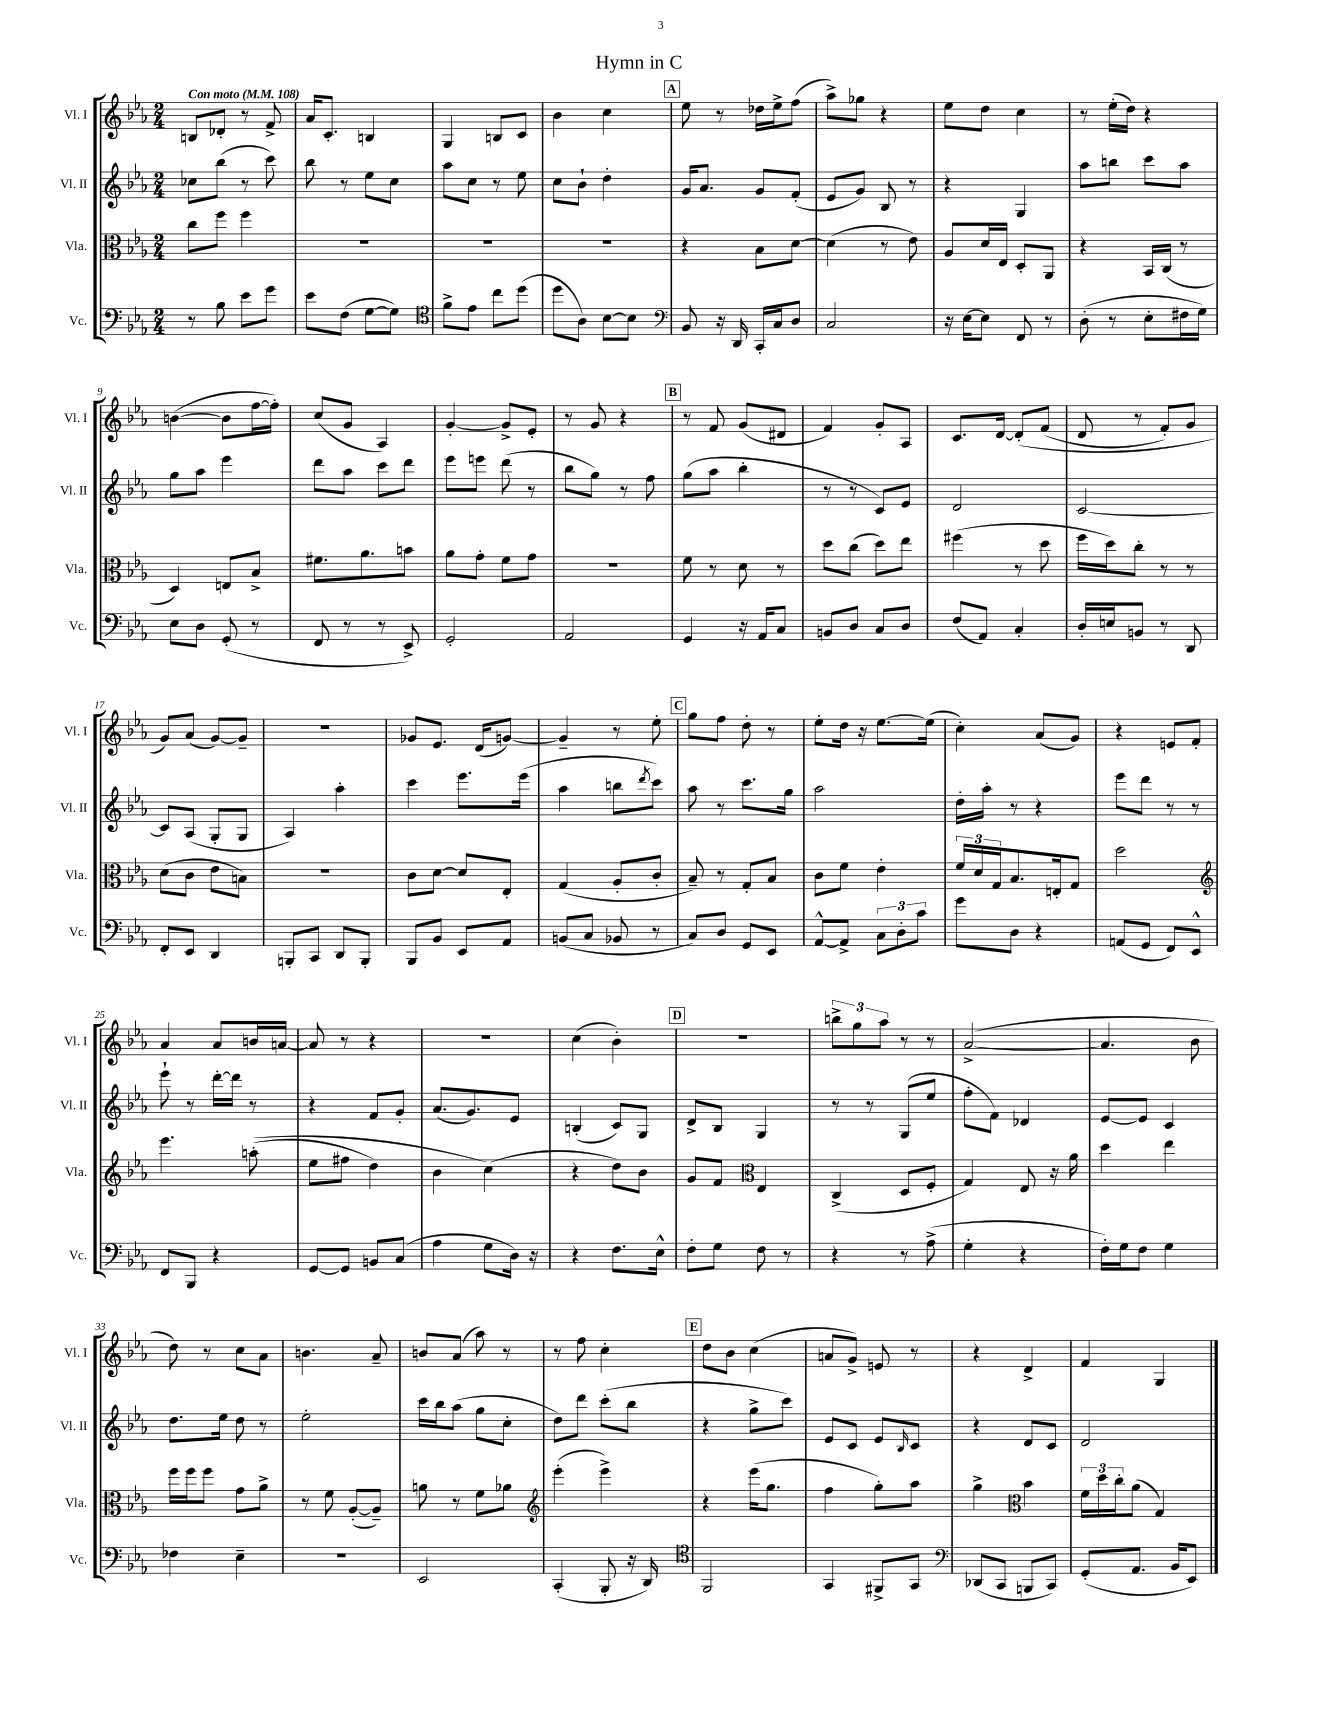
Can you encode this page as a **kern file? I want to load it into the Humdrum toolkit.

**kern	**kern	**kern	**kern
*part4	*part3	*part2	*part1
*staff4	*staff3	*staff2	*staff1
*I"Vc.	*I"Vla.	*I"Vl. II	*I"Vl. I
*I'Vc.	*I'Vla.	*I'Vl. II	*I'Vl. I
*clefF4	*clefC3	*clefG2	*clefG2
*k[b-e-a-]	*k[b-e-a-]	*k[b-e-a-]	*k[b-e-a-]
*M2/4	*M2/4	*M2/4	*M2/4
*MM108	*MM108	*MM108	*MM108
=1	=1	=1	=1
!	!	!	!LO:TX:a:B:t=Con moto
8r	8cc\L	8cc-X\L	8Bn/L
8B-\	8ff\J	(8bb-\J	8d-X'/J
8e-\L	4ff\	8r	8r
8g\J	.	8ccc\)	8f^/
=2	=2	=2	=2
8e-\L	2r	8bb-\	16a-/KL
.	.	.	8.c'/J
(8F\J	.	8r	.
[8G\L	.	8ee-\L	4Bn/
8G\J])	.	8cc\J	.
=3	=3	=3	=3
*clefC4	*	*	*
8f^\L	2r	8aa-\L	4G/
8e-\J	.	8cc\J	.
8cc\L	.	8r	8Bn/L
(8dd\J	.	8ee-\	8c/J
=4	=4	=4	=4
8dd\L	2r	8cc\L	4b-\
8A-\J)	.	8b-`\J	.
[8B-\L	.	4dd'\	4cc\
8B-\J]	.	.	.
!!LO:REH:place=s1:t=A
=5	=5	=5	=5
*clefF4	*	*	*
8BB-/	4r	16g/KL	8ee-\
.	.	8.a-/J	.
16r	.	.	8r
16DD/	.	.	.
16CC'/LL	8B-\L	8g/L	16dd-X\LL
16C/J	.	.	16ee-^\J
8D/J	[8d\J	(8f'/J	(8ff\J
=6	=6	=6	=6
2C/	(4d\]	8e-/L	8aa-^\L)
.	.	8g/J)	8gg-X\J
.	8r	8B-/	4r
.	8e-\)	8r	.
=7	=7	=7	=7
16r	8A-/L	4r	8ee-\L
[16E-\KL	.	.	.
8E-\J]	16d/L	.	8dd\J
.	16E-/JJ	.	.
8FF/	8D'/L	4G/	4cc\
8r	8AA-/J	.	.
=8	=8	=8	=8
(8D'\	4r	8aa-\L	8r
8r	.	8bbn\J	(16ee-'\LL
.	.	.	16dd\JJ)
8E-'\L	16BB-/LL	8ccc\L	4r
.	(16C/JJ	.	.
16F#X\L	8r	8aa-\J	.
16G\JJ)	.	.	.
!!LO:LB:g=z
=9	=9	=9	=9
8E-\L	4D/)	8gg\L	([4bn\
8D\J	.	8aa-\J	.
(8GG'/	8En/L	4eee-\	8b\L]
8r	8B-^/J	.	[16ff\L
.	.	.	16ff'\JJ])
=10	=10	=10	=10
8FF/	8.f#X\L	8ddd\L	(8cc/L
8r	.	8aa-\J	8g/J
.	8.a-\	.	.
8r	.	8ccc\L	4A-/)
8EE-^/)	8bn\J	8ddd\J	.
=11	=11	=11	=11
2GG'/	8a-\L	8eee-\L	[4g'/
.	8g'\J	8eeen\J	.
.	8f\L	(8ddd\	8g^/L]
.	8g\J	8r	8e-'/J
=12	=12	=12	=12
2AA-/	2r	8bb-\L	8r
.	.	8gg\J)	8g/
.	.	8r	4r
.	.	8ff\	.
!!LO:REH:place=s1:t=B
=13	=13	=13	=13
4GG/	8f\	(8gg\L	8r
.	8r	8aa-\J	8f/
16r	8d\	4bb-'\	(8g/L
16AA-/KL	.	.	.
8C/J	8r	.	8d#X/J
=14	=14	=14	=14
8BBn/L	8dd\L	8r	4f/)
8D/J	(8cc\J	8r	.
8C/L	8dd\L)	8c/L)	8g'/L
8D/J	8ee-\J	8e-/J	8A-/J
=15	=15	=15	=15
(8F/L	(4ff#X\	2d/	8.c/L
8AA-/J)	.	.	.
.	.	.	[16d/Jk
4C'/	8r	.	(8d'/L]
.	8dd\	.	(8f/J
=16	=16	=16	=16
16D'/LL	16ff\LL	[2c/	8d/
16En/J	16dd\J)	.	.
8BBn/J	8cc'\J	.	8r
8r	8r	.	8f'/L)
8DD/	8r	.	8g/J
!!LO:LB:g=z
=17	=17	=17	=17
8FF'/L	(8d\L	8c/L]	8g/L)
8EE-/J	8c\J	(8A-/J	(8a-/J
4DD/	8e-\L	8G'/L	[8g/L)
.	8Bn\J)	8G/J	8g~/J]
=18	=18	=18	=18
8BBBn'/L	2r	4A-/)	2r
8CC/J	.	.	.
8DD/L	.	4aa-'\	.
8BBB'/J	.	.	.
=19	=19	=19	=19
8BBB-/L	8c\L	4ccc\	8g-X/L
8BB-/J	[8d\J	.	8.e-/J
8EE-/L	8d/L]	8.eee-\L	.
.	.	.	(16d/KL
8AA-/J	8E-'/J	.	[8gn/J)
.	.	(16eee-\Jk	.
=20	=20	=20	=20
(8BBn/L	(4G/	4aa-\	4g~/]
8C/J	.	.	.
8BB-X/	8A-'/L	8bbn\L	8r
.	.	8qddd/	.
8r	8c'/J	8ccc\J)	8ee-'\
!!LO:REH:place=s1:t=C
=21	=21	=21	=21
8C/L)	8B-~/)	8aa-\	8gg\L
8D/J	8r	8r	8ff\J
8GG/L	8G'/L	8.ccc\L	8dd'\
8EE-/J	8B-/J	.	8r
.	.	16gg\Jk	.
=22	=22	=22	=22
[8AA-^^/L	8c\L	2aa-\	8ee-'\L
8AA-^/J]	8f\J	.	16dd\Jk
.	.	.	16r
12C\L	4e-'\	.	[8.ee-\L
12D'\	.	.	.
12c\J	.	.	.
.	.	.	(16ee-\Jk]
=23	=23	=23	=23
8g\L	24f/LL	16dd'\LL	4cc'\)
.	24d/	.	.
.	.	16aa-'\JJ	.
.	24G/J	.	.
8D\J	8.B-/	8r	.
4r	.	4r	(8a-/L
.	16En'/k	.	.
.	8G/J	.	8g/J)
=24	=24	=24	=24
(8AAn/L	2dd\	8eee-\L	4r
8GG/J	.	8ddd\J	.
8FF/L)	.	8r	8en/L
8EE-^^/J	.	8r	8f'/J
!!LO:LB:g=z
=25	=25	=25	=25
*	*clefG2	*	*
8FF/L	4.eee-\	8eee-`\	4a-/
8BBB-/J	.	8r	.
4r	.	[16ddd'\LL	8a-/L
.	.	16ddd\JJ]	.
.	((8aan'\	8r	16bn/L
.	.	.	[16an/JJ
=26	=26	=26	=26
[8GG/L	8ee-\L	4r	8a/]
8GG/J]	8ff#X\J	.	8r
8BBn/L	4dd\)	8f/L	4r
(8C/J	.	8g'/J	.
=27	=27	=27	=27
4A-\	4b-\	(8.a-/L	2r
.	.	8.g/)	.
8G\L	(4cc\)	.	.
16D\Jk)	.	8e-/J	.
16r	.	.	.
=28	=28	=28	=28
4r	4r	(4Bn'/	(4cc\
8.F\L	8dd\L)	8c/L)	4b-'\)
.	8b-\J	8G/J	.
16E-^^\Jk	.	.	.
!!LO:REH:place=s1:t=D
=29	=29	=29	=29
8F'\L	8g/L	8d^/L	2r
8G\J	8f/J	8B-/J	.
*	*clefC3	*	*
8F\	4E-/	4G/	.
8r	.	.	.
=30	=30	=30	=30
4r	(4C^/	8r	12bbn^\L
.	.	.	12gg\
.	.	8r	.
.	.	.	12aa-\J
8r	8D/L	(8G/L	8r
(8A-^\	8F'/J	8ee-/J	8r
=31	=31	=31	=31
4G'\	4G/)	8ff'\L	([2a-^/
.	.	8f\J)	.
4r	8E-/	4d-X/	.
.	16r	.	.
.	16a-\	.	.
=32	=32	=32	=32
16F'\LL)	4dd\	[8e-/L	4.a-/]
16G\J	.	.	.
8F\J	.	8e-/J]	.
4G\	4ee-\	4c/	.
.	.	.	8b-\
!!LO:LB:g=z
=33	=33	=33	=33
4F-X\	16ff\LL	8.dd\L	8dd\)
.	16ff\J	.	.
.	8ff\J	.	8r
.	.	16ee-\Jk	.
4E-~\	8g\L	8dd\	8cc\L
.	8a-^\J	8r	8a-\J
=34	=34	=34	=34
2r	8r	2ee-'\	4.bn\
.	8f\	.	.
.	([8A-'/L	.	.
.	8A-~/J])	.	8a-~/
=35	=35	=35	=35
2EE-/	8an\	16ccc\LL	8bn/L
.	.	16bb-\J	.
.	8r	(8aa-\J	(8a-/J
.	8f\L	8gg\L	8aa-\)
.	8a-X\J	8cc'\J	8r
=36	=36	=36	=36
*	*clefG2	*	*
(4CC'/	(4eee-'\	8dd\L)	8r
.	.	8ddd\J	8ff\
8BBB-'/	4eee-^\)	(8ccc'\L	4cc'\
16r	.	8bb-\J	.
16DD/)	.	.	.
!!LO:REH:place=s1:t=E
=37	=37	=37	=37
*clefC4	*	*	*
2FF/	4r	4r	8dd\L
.	.	.	8b-\J
.	(16eee-\KL	8gg^\L	(4cc\
.	8.gg\J	.	.
.	.	8ccc\J)	.
=38	=38	=38	=38
4GG/	4ff\	8e-/L	8an/L
.	.	8c/J	8g^/J)
8FF#X^/L	8gg'\L)	8e-/L	8en/
.	.	16qqB-/	.
8GG/J	8aa-\J	8c/J	8r
=39	=39	=39	=39
*clefF4	*	*	*
(8DD-X/L	4gg^\	4r	4r
8CC/J	.	.	.
*	*clefC3	*	*
8BBBn/L	4b-\	8d/L	4d^/
8CC/J)	.	8c/J	.
=40	=40	=40	=40
(8GG'/L	24f\LL	2d/	4f/
.	24dd\	.	.
.	24cc'\J	.	.
8.AA-/J	(8a-\J	.	.
.	4G/)	.	4G/
16BB-/KL	.	.	.
8EE-/J)	.	.	.
==	==	==	==
*-	*-	*-	*-
